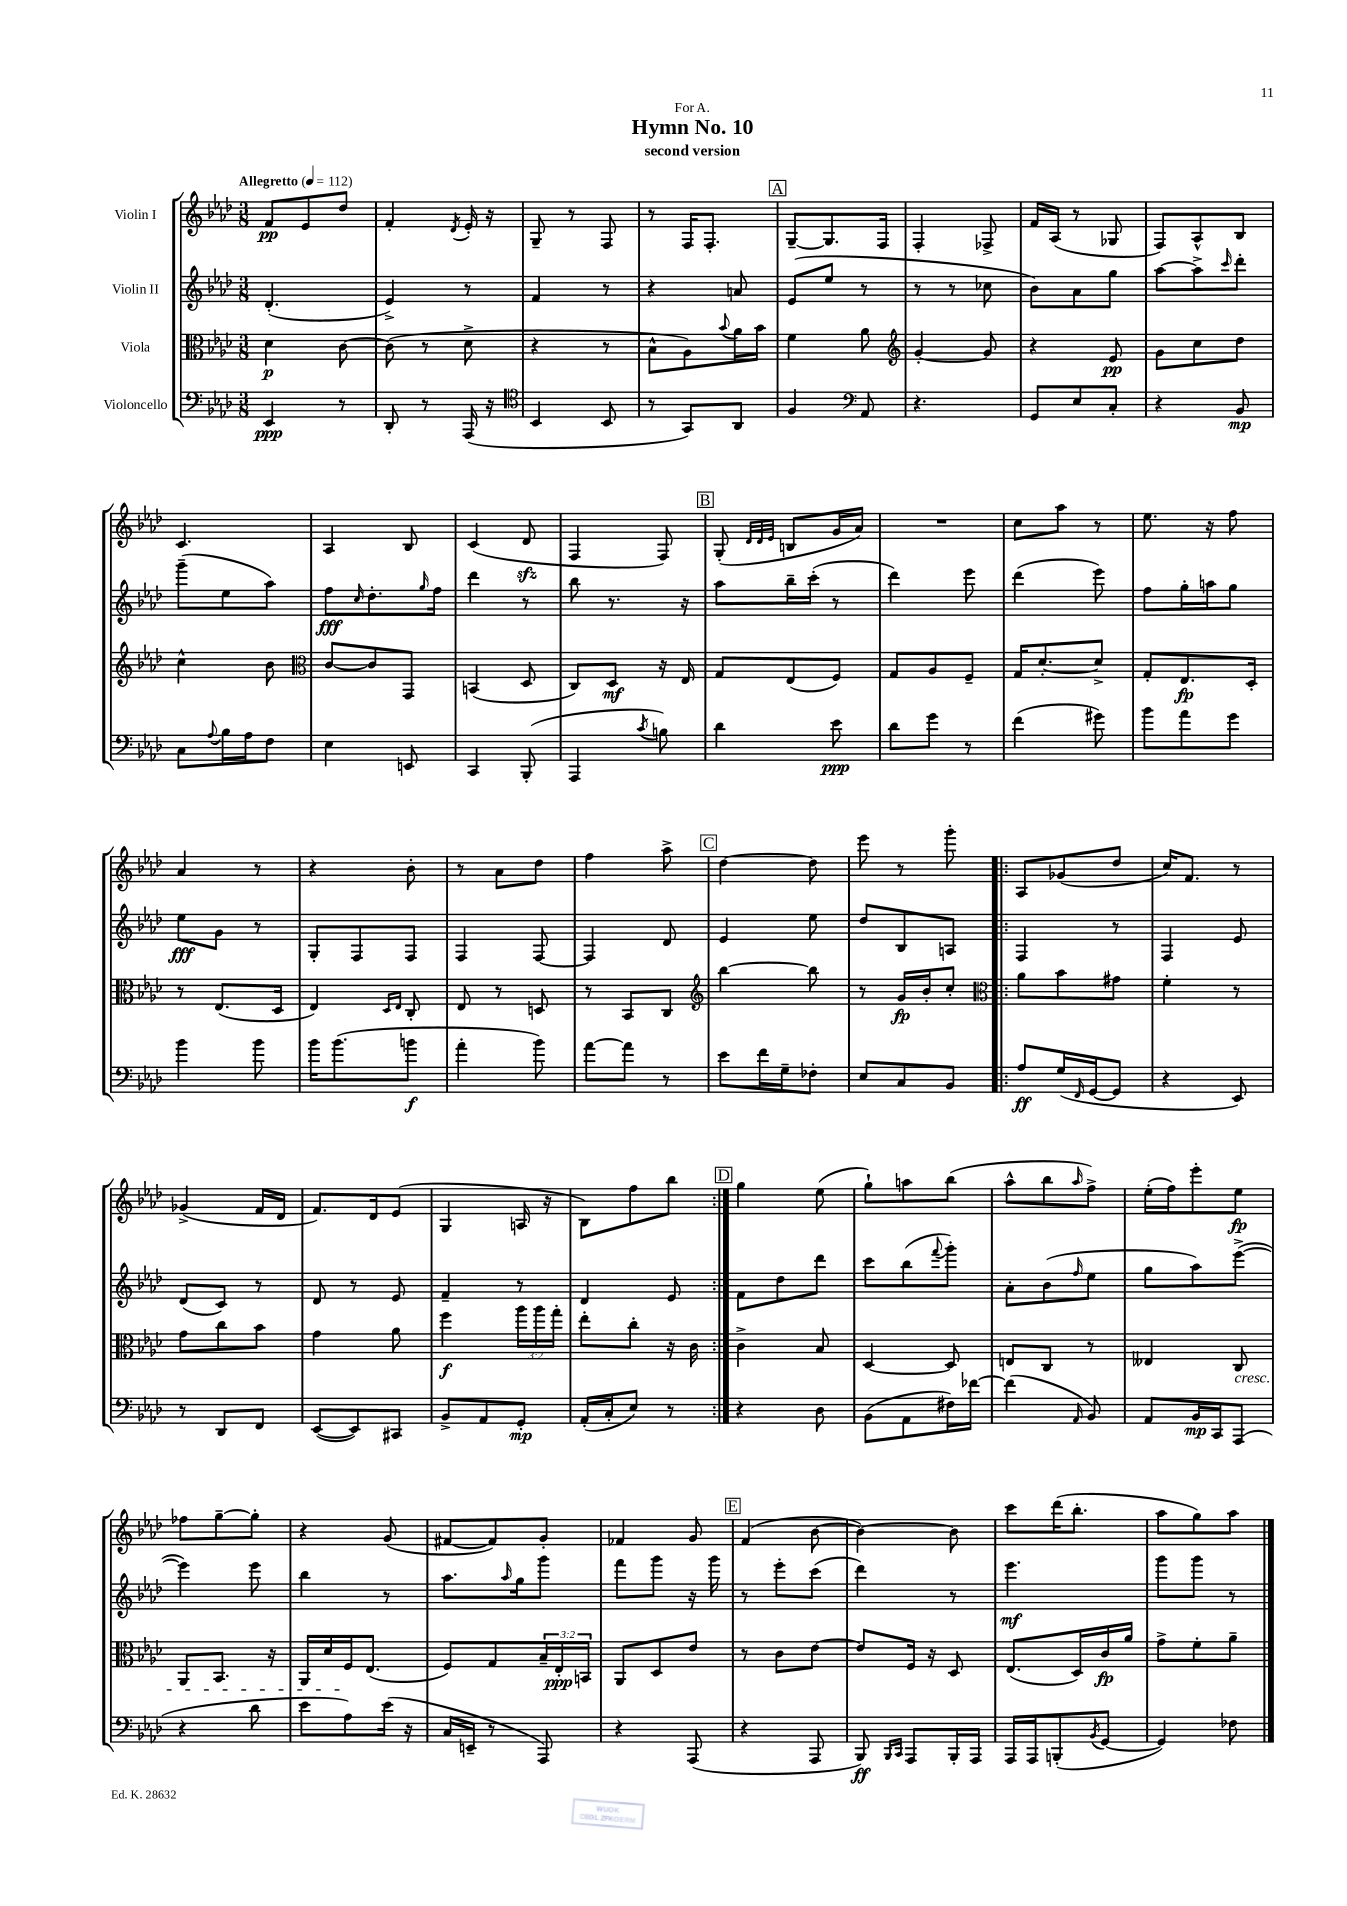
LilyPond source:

\header { title = "Hymn No. 10" subtitle = "second version" dedication = "For A." }
<<
\new StaffGroup <<
\new Staff = "s0" \with { instrumentName = "Violin I" } {
    \clef treble \key aes \major \numericTimeSignature \time 3/8 \tempo "Allegretto" 4 = 112
    f'8\pp ees'8 des''8 |
    f'4-. \acciaccatura { des'8 } ees'16-. r16 |
    g8-- r8 f8 |
    r8 f16 f8.-. |
    \mark \markup { \box "A" } g8~-- g8. f16 |
    f4-. fes8-> |
    f'16 aes16( r8 ges8 |
    f8) aes8-^ bes8 |
    c'4. |
    aes4 bes8 |
    c'4( des'8\sfz |
    f4 f8) |
    \mark \markup { \box "B" } g8-.( \grace { des'32 des'32 ees'32 } b8 g'16 aes'16) |
    R4. |
    c''8 aes''8 r8 |
    ees''8. r16 f''8 |
    aes'4 r8 |
    r4 bes'8-. |
    r8 aes'8 des''8 |
    f''4 aes''8-> |
    \mark \markup { \box "C" } des''4~ des''8 |
    ees'''8 r8 g'''8-. |
    \repeat volta 2 { aes8 ges'8( des''8 |
    c''16) f'8. r8 |
    ges'4->( f'16 des'16 |
    f'8.) des'16 ees'8( |
    g4 a16 r16 |
    bes8) f''8 bes''8 | }
    \mark \markup { \box "D" } g''4 ees''8( |
    g''8-!) a''8 bes''8( |
    aes''8-^ bes''8 \grace { aes''16 } f''8->) |
    ees''16-.( f''16) ees'''8-. ees''8\fp |
    fes''8 g''8~-- g''8-. |
    r4 g'8( |
    fis'8~ fis'8) g'8-. |
    fes'4 g'8 |
    \mark \markup { \box "E" } f'4( bes'8~ |
    bes'4~) bes'8 |
    c'''8 des'''16( bes''8.-. |
    aes''8 g''8) aes''8 \bar "|." |
}
\new Staff = "s1" \with { instrumentName = "Violin II" } {
    \clef treble \key aes \major \numericTimeSignature \time 3/8
    des'4.-.( |
    ees'4->) r8 |
    f'4 r8 |
    r4 a'8 |
    \mark \markup { \box "A" } ees'8( ees''8 r8 |
    r8 r8 ces''8 |
    bes'8) aes'8 g''8 |
    aes''8~ aes''8-> \grace { c'''16 } des'''8-. |
    g'''8--( ees''8 aes''8) |
    f''8\fff \grace { c''16 } des''8.-. \grace { g''16 } f''16 |
    des'''4 r8 |
    bes''8 r8. r16 |
    \mark \markup { \box "B" } aes''8 bes''16-- c'''16-.( r8 |
    des'''4) ees'''8 |
    des'''4( ees'''8) |
    f''8 g''16-. a''16 g''8 |
    ees''8\fff g'8 r8 |
    g8-. f8 f8 |
    f4 f8~ |
    f4 des'8 |
    \mark \markup { \box "C" } ees'4 ees''8 |
    des''8 bes8 a8 |
    \repeat volta 2 { f4 r8 |
    f4 ees'8 |
    des'8( c'8) r8 |
    des'8 r8 ees'8 |
    f'4-- r8 |
    des'4 ees'8 | }
    \mark \markup { \box "D" } f'8 des''8 des'''8 |
    c'''8 bes''8( \appoggiatura { f'''8 } g'''8-.) |
    aes'8-. bes'8( \grace { f''16 } ees''8 |
    g''8 aes''8) ees'''8~->( |
    ees'''4) ees'''8 |
    bes''4 r8 |
    aes''8. \grace { aes''16 } g''16 g'''8 |
    f'''8 g'''8 r16 g'''16 |
    \mark \markup { \box "E" } r8 ees'''8-. c'''8( |
    des'''4) r8 |
    ees'''4.\mf |
    g'''8 g'''8 r8 \bar "|." |
}
\new Staff = "s2" \with { instrumentName = "Viola" } {
    \clef alto \key aes \major \numericTimeSignature \time 3/8 \override Staff.TupletNumber.text = #tuplet-number::calc-fraction-text
    des'4\p c'8~ |
    c'8( r8 des'8-> |
    r4 r8 |
    bes8-^ aes8) \appoggiatura { bes'8 } aes'16 bes'16 |
    \mark \markup { \box "A" } f'4 aes'8 |
    \clef treble g'4~-. g'8 |
    r4 ees'8\pp |
    g'8 c''8 des''8 |
    c''4-^ bes'8 |
    \clef alto c'8~ c'8 g,8 |
    b,4( des8 |
    c8) des8\mf r16 ees16 |
    \mark \markup { \box "B" } g8 ees8( f8) |
    g8 aes8 f8-- |
    g16 des'8.~-. des'8-> |
    g8-. ees8.\fp des16-. |
    r8 ees8.( des16 |
    ees4) \grace { des16 ees16 } c8-. |
    ees8 r8 d8 |
    r8 bes,8 c8 |
    \mark \markup { \box "C" } \clef treble bes''4~ bes''8 |
    r8 g'16\fp bes'16-. c''8-. |
    \repeat volta 2 { \clef alto aes'8 bes'8 gis'8 |
    f'4-. r8 |
    g'8 c''8 bes'8 |
    g'4 aes'8 |
    f''4\f \tuplet 3/2 { aes''16 aes''16 g''16-. } |
    ees''8-. c''8-. r16 c'16 | }
    \mark \markup { \box "D" } c'4-> bes8 |
    des4~ des8 |
    e8 c8 r8 |
    eeses4 c8\cresc |
    aes,8 bes,8. r16 |
    aes,16 des'16 f16\! ees8.( |
    f8) g8 \tuplet 3/2 { bes16-- ees16-.\ppp b,16 } |
    aes,8 des8 ees'8 |
    \mark \markup { \box "E" } r8 c'8 ees'8~ |
    ees'8 f16 r16 des8 |
    ees8.( des16) c'16\fp aes'16 |
    g'8-> f'8-. aes'8-- \bar "|." |
}
\new Staff = "s3" \with { instrumentName = "Violoncello" } {
    \clef bass \key aes \major \numericTimeSignature \time 3/8
    ees,4\ppp r8 |
    des,8-. r8 aes,,16( r16 |
    \clef tenor bes,4 bes,8 |
    r8 g,8) aes,8 |
    \mark \markup { \box "A" } f4 \clef bass aes,8 |
    r4. |
    g,8 ees8 c8-. |
    r4 bes,8\mp |
    c8 \appoggiatura { aes8 } bes16 aes16 f8 |
    ees4 e,8 |
    c,4 bes,,8-.( |
    aes,,4 \acciaccatura { c'8 } b8) |
    \mark \markup { \box "B" } des'4 ees'8\ppp |
    des'8 g'8 r8 |
    f'4( gis'8) |
    bes'8 aes'8 g'8 |
    bes'4 bes'8 |
    bes'16 bes'8.( b'8\f |
    aes'4-. bes'8) |
    aes'8~ aes'8 r8 |
    \mark \markup { \box "C" } ees'8 f'16 g16-- fes8-. |
    ees8 c8 bes,8 |
    \repeat volta 2 { aes8\ff g16( \grace { f,16 } g,16~ g,8 |
    r4 ees,8) |
    r8 des,8 f,8 |
    ees,8~( ees,8) cis,8 |
    bes,8-> aes,8 g,8-.\mp |
    aes,16-.( c16-. ees8) r8 | }
    \mark \markup { \box "D" } r4 des8 |
    bes,8( aes,8 fis16) fes'16~ |
    fes'4( \grace { aes,16 } bes,8) |
    aes,8 bes,16\mp c,16 aes,,8( |
    r4 des'8 |
    ees'8 aes8) ees'16( r16 |
    c16 e,16-- r8 aes,,8) |
    r4 aes,,8( |
    \mark \markup { \box "E" } r4 aes,,8 |
    bes,,8\ff) \grace { bes,,16 c,16 } aes,,8 bes,,16-. aes,,16 |
    aes,,16 aes,,16 b,,8-.( \acciaccatura { bes,8 } g,8~ |
    g,4) fes8 \bar "|." |
}
>>
>>
\layout { \context { \Score \remove "Bar_number_engraver" } }
